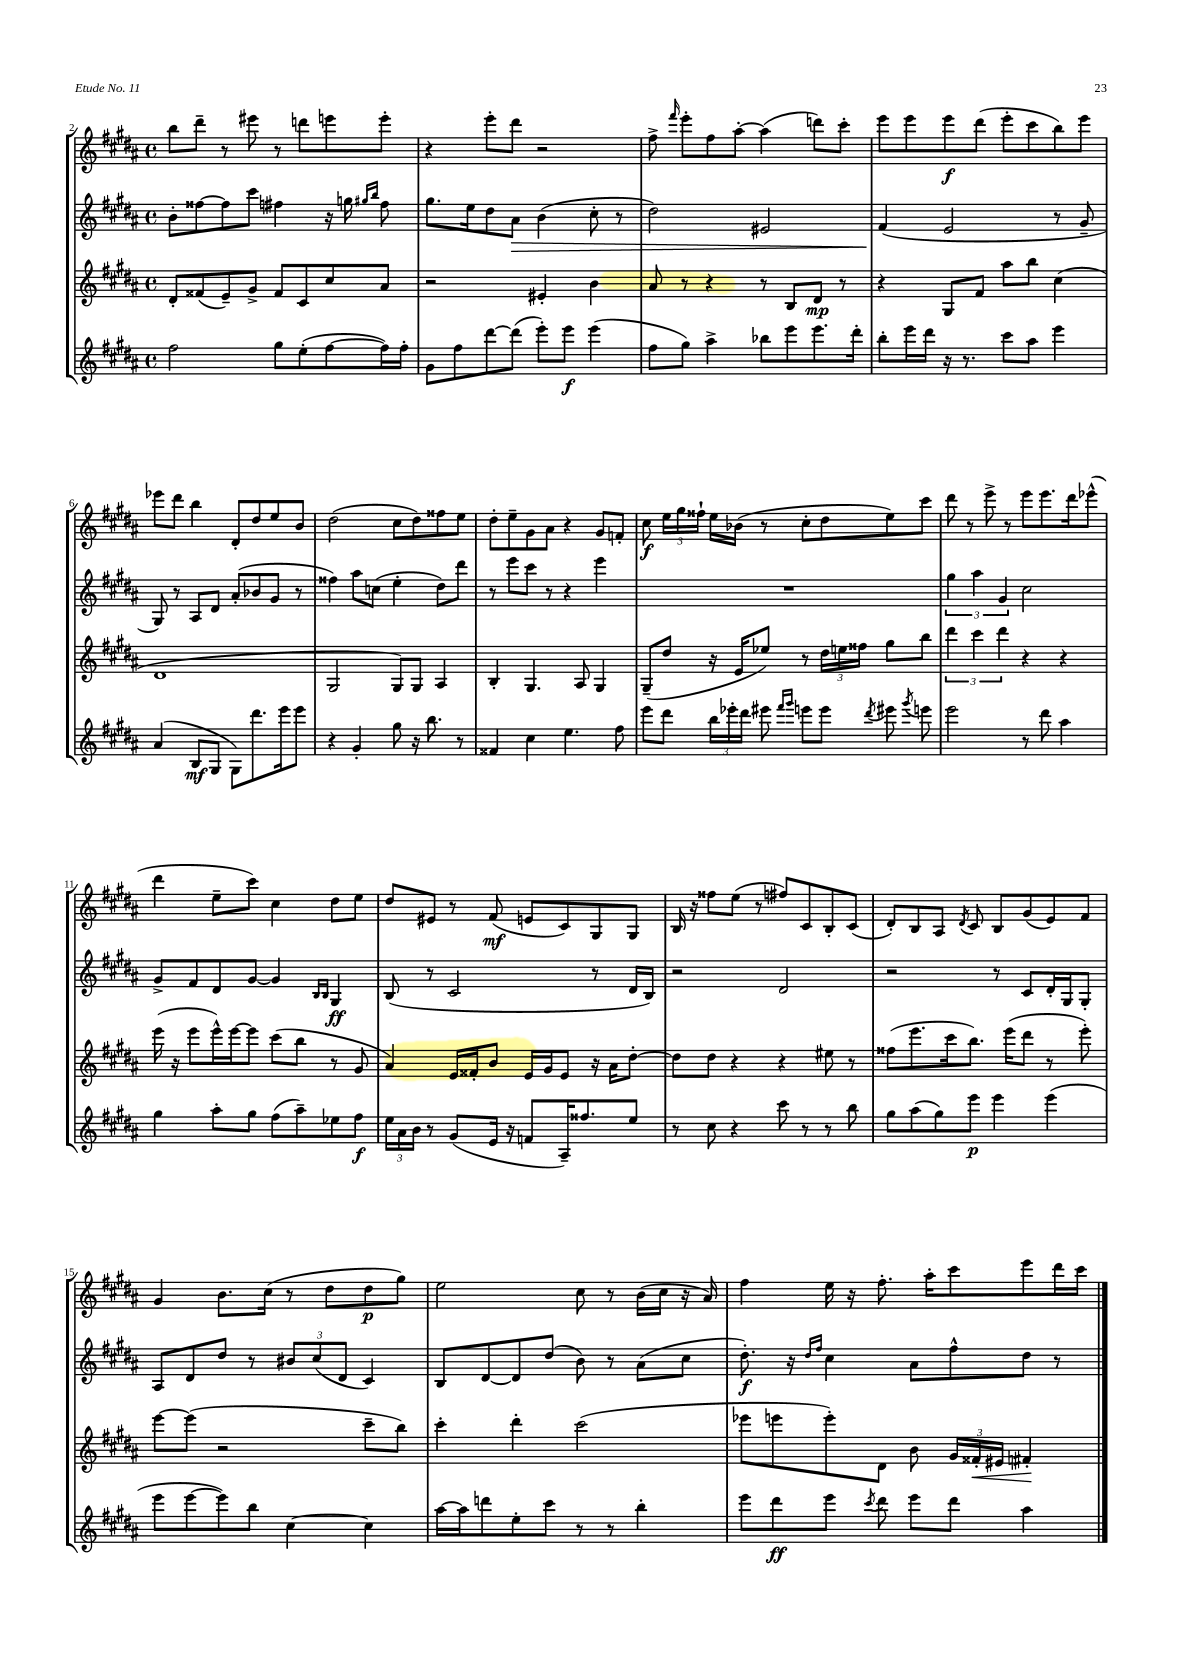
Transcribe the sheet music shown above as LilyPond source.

<<
\new StaffGroup <<
\new Staff = "s0" {
    \clef treble \key b \major \defaultTimeSignature \time 4/4
    \autoBeamOff b''8[ dis'''8]-- r8 eis'''8 r8 d'''8[ e'''8 e'''8]-. |
    r4 e'''8[-. dis'''8] r2 |
    fis''8-> \grace { fis'''16 } e'''8[-. fis''8 ais''8]~-. ais''4( d'''8[) cis'''8]-. |
    e'''8[ e'''8 e'''8\f dis'''8]( e'''8[-. cis'''8 b''8) e'''8] |
    ees'''8[ dis'''8] b''4 dis'8[-. dis''8 e''8 b'8] |
    dis''2( cis''8[ dis''8) fisis''8 e''8] |
    dis''8[-. e''8-- gis'8 ais'8] r4 gis'8[ f'8]-. |
    cis''8\f \tuplet 3/2 { e''16[ gis''16 fisis''16]-! } e''16[ bes'16]( r8 cis''8[-. dis''8 e''8) cis'''8] |
    dis'''8 r8 e'''8-> r8 e'''8[ e'''8. dis'''16 ees'''8]-^( |
    dis'''4 e''8[-- cis'''8]) cis''4 dis''8[ e''8] |
    dis''8[ eis'8] r8 fis'8\mf( e'8[ cis'8) gis8 gis8] |
    b16 r16 fisis''8[ e''8]( r8 fis''8[) cis'8 b8-. cis'8]( |
    dis'8[-.) b8 ais8] \acciaccatura { dis'8 } cis'8 b8[ gis'8( e'8) fis'8] |
    gis'4 b'8.[ cis''16]( r8 dis''8[ dis''8\p gis''8]) |
    e''2 cis''8 r8 b'16[( cis''16] r16 ais'16) |
    fis''4 e''16 r16 fis''8.-. ais''16[-. cis'''8 e'''8 dis'''16 cis'''16] \bar "|." |
}
\new Staff = "s1" {
    \clef treble \key b \major \defaultTimeSignature \time 4/4
    \autoBeamOff b'8[-. fisis''8~ fisis''8 cis'''8] fis''4 r16 g''16 \grace { gis''16[ b''16] } fis''8 |
    gis''8.[ e''16 dis''8 ais'8]\> b'4( cis''8-. r8 |
    dis''2) eis'2 |
    fis'4\!( e'2 r8 gis'8-- |
    gis8) r8 ais8[ dis'8] ais'8[-.( bes'8 gis'8] r8 |
    fisis''4) ais''8[ c''8]( e''4-. dis''8[) dis'''8] |
    r8 e'''8[ cis'''8] r8 r4 e'''4 |
    R1 |
    \tuplet 3/2 { gis''4 ais''4 gis'4 } cis''2 |
    gis'8[-> fis'8 dis'8 gis'8]~ gis'4 \grace { b16[ b16] } gis4\ff |
    b8( r8 cis'2 r8 dis'16[ b16]) |
    r2 dis'2 |
    r2 r8 cis'8[ dis'16-. gis16 gis8]-. |
    ais8[ dis'8 dis''8] r8 \tuplet 3/2 { bis'8[ cis''8( dis'8] } cis'4) |
    b8[ dis'8~ dis'8 dis''8]( b'8) r8 ais'8[( cis''8] |
    dis''8.-.\f) r16 \grace { dis''16[ fis''16] } cis''4 ais'8[ fis''8-^ dis''8] r8 \bar "|." |
}
\new Staff = "s2" {
    \clef treble \key b \major \defaultTimeSignature \time 4/4
    \autoBeamOff dis'8[-. fisis'8( e'8--) gis'8]-> fisis'8[ cis'8 cis''8 ais'8] |
    r2 eis'4-. b'4 |
    ais'8 r8 r4 r8 b8[ dis'8]\mp r8 |
    r4 gis8[ fis'8] ais''8[ b''8] cis''4( |
    dis'1 |
    gis2 gis8[) gis8] ais4 |
    b4-. gis4. ais8 gis4 |
    gis8[--( dis''8] r16 e'16[ ees''8]) r8 \tuplet 3/2 { dis''16[ e''16 fisis''16] } gis''8[ b''8] |
    \tuplet 3/2 { dis'''4 cis'''4 dis'''4 } r4 r4 |
    e'''16( r16 e'''8[ e'''16-^) e'''16~ e'''8] cis'''8[( b''8] r8 gis'8 |
    ais'4) e'16[ fisis'16-. b'8] e'16[ gis'16 e'8] r16 ais'16[ dis''8]~-. |
    dis''8[ dis''8] r4 r4 eis''8 r8 |
    fisis''8[( e'''8. cis'''16 b''8.]) e'''16[( dis'''8] r8 e'''8-.) |
    e'''8[~ e'''8]( r2 cis'''8[-- b''8]) |
    cis'''4-. dis'''4-. cis'''2( |
    ees'''8[ e'''8 e'''8-.) dis'8] b'8 \tuplet 3/2 { gis'16[ fisis'16-.\< eis'16] } fis'4-.\! \bar "|." |
}
\new Staff = "s3" {
    \clef treble \key b \major \defaultTimeSignature \time 4/4
    \autoBeamOff fis''2 gis''8[ e''8-.( fis''8~ fis''16) fis''16]-. |
    gis'8[ fis''8 dis'''8~ dis'''8]( e'''8[-.) e'''8]\f e'''4( |
    fis''8[ gis''8]) ais''4-> bes''8[ e'''8 e'''8. dis'''16]-. |
    b''8[-. e'''16 dis'''16] r16 r8. cis'''8[ ais''8] e'''4 |
    ais'4( b8[\mf gis8] gis8[) dis'''8. e'''16 e'''8] |
    r4 gis'4-. gis''8 r16 b''8. r8 |
    fisis'4 cis''4 e''4. fis''8 |
    e'''8[ dis'''8] \tuplet 3/2 { b''16[ ees'''16-. dis'''16] } eis'''8 \grace { fis'''16[ gis'''16] } e'''8[ e'''8] \acciaccatura { dis'''8 } eis'''8 \acciaccatura { gis'''8 } e'''8 |
    e'''2 r8 dis'''8 ais''4 |
    gis''4 ais''8[-. gis''8] fis''8[( ais''8--) ees''8 fis''8]\f |
    \tuplet 3/2 { e''16[ ais'16 b'16] } r8 gis'8[( e'16] r16 f'8[ ais16--) fisis''8. e''8] |
    r8 cis''8 r4 cis'''8 r8 r8 b''8 |
    gis''8[ ais''8( gis''8) e'''8]\p e'''4 e'''4( |
    e'''8[ e'''8~ e'''8) b''8] cis''4~ cis''4 |
    ais''16[~ ais''16 d'''8 e''8-. cis'''8] r8 r8 b''4-. |
    e'''8[ dis'''8\ff e'''8] \acciaccatura { cis'''8 } dis'''8 e'''8[ dis'''8] ais''4 \bar "|." |
}
>>
>>
\layout { \context { \Score currentBarNumber = #2 } }
